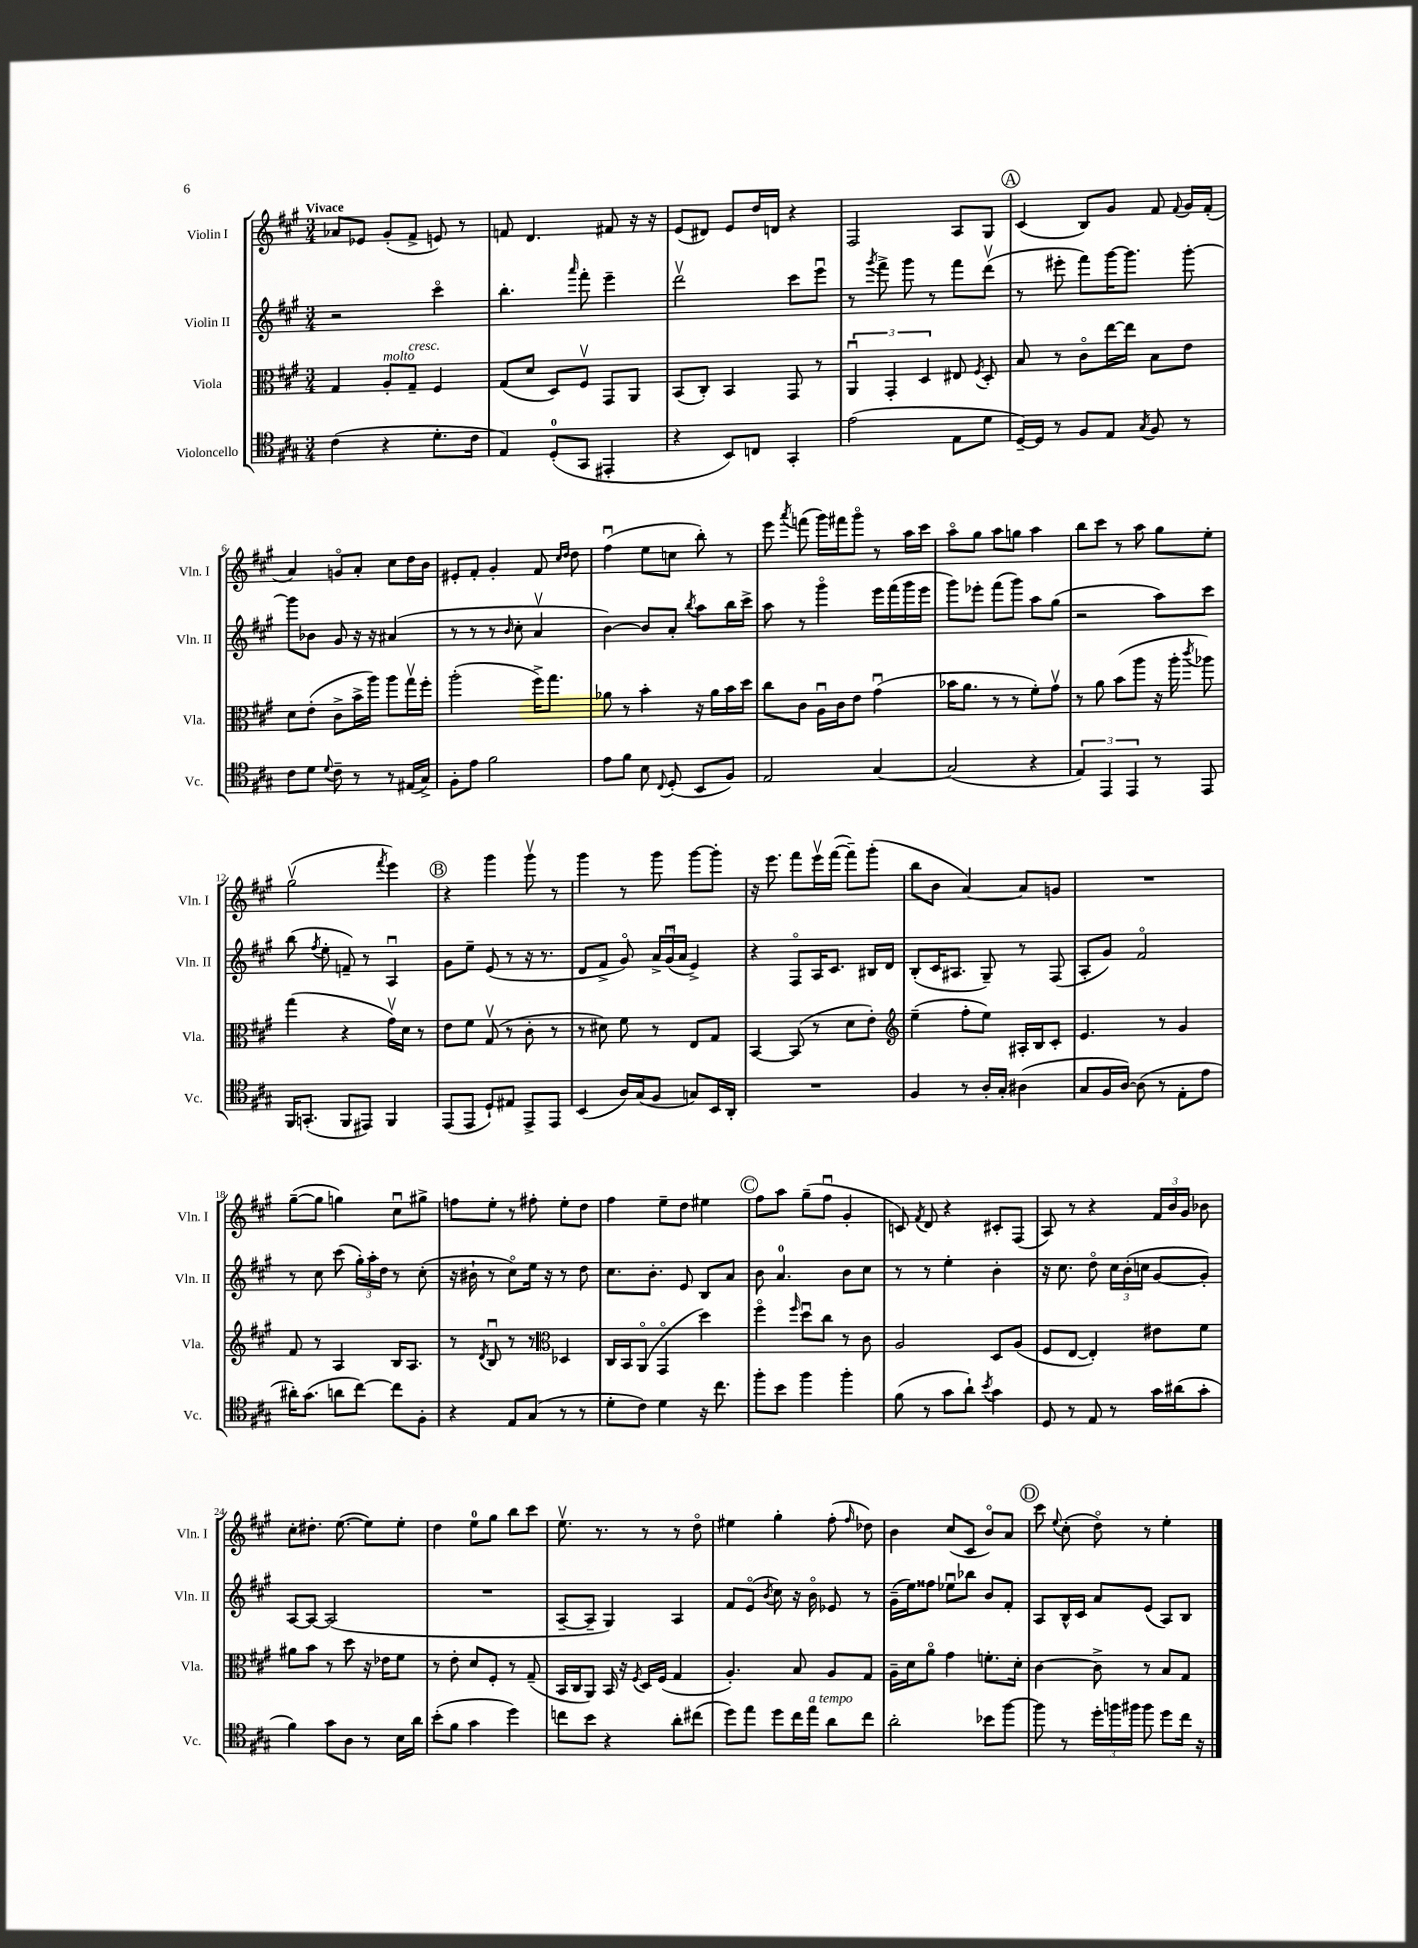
<<
\new StaffGroup <<
\new Staff = "s0" \with { instrumentName = "Violin I" shortInstrumentName = "Vln. I" } {
    \clef treble \key a \major \numericTimeSignature \time 3/4 \tempo "Vivace"
    \autoBeamOff aes'8[ ees'8] gis'8[-.( fis'8]-> e'8) r8 |
    f'8 d'4. fis'8 r16 r16 |
    e'8[( dis'8]) e'8[ d''16 d'16] r4 |
    fis2 a8[ gis8] |
    \mark \markup { \circle "A" } cis'4( b8[) gis'8] fis'8 \appoggiatura { fis'8 } gis'16[ fis'16]-.( |
    a'4) g'8[\flageolet a'8]-. cis''8[ d''16 b'16] |
    eis'8[-. fis'8]-. gis'4-. fis'8 \grace { cis''16[ d''16] } d''8 |
    fis''4\downbow( e''8[ c''8] b''8-.) r8 |
    e'''8 \acciaccatura { a'''8 } f'''8( gis'''16[) fis'''16 gis'''8]\flageolet r8 a''16[ cis'''16] |
    a''8[\flageolet gis''8] a''8[ g''8] a''4 |
    b''8[ cis'''8] r8 a''8 gis''8[ e''8]-. |
    gis''2\upbow( \acciaccatura { fis'''8 } e'''4) |
    \mark \markup { \circle "B" } r4 gis'''4 gis'''8\upbow r8 |
    gis'''4 r8 gis'''8 gis'''8[~ gis'''8]-. |
    r16 e'''8. fis'''8[ e'''16\upbow fis'''16]~( fis'''8[--) gis'''8]-.( |
    b''8[ b'8] a'4~) a'8[ g'8] |
    R2. |
    gis''8[~--( gis''8] g''4) cis''8[\downbow gis''8]-> |
    f''8[ e''8]-. r8 fis''8-. e''8[-. d''8] |
    fis''4 e''8[-- d''8] eis''4 |
    \mark \markup { \circle "C" } fis''8[ a''8] gis''8[--( fis''8]\downbow gis'4-. |
    c'8) \acciaccatura { fis'8 } d'8 r4 cis'8[-. fis8]( |
    a8) r8 r4 \tuplet 3/2 { fis'16[ b'16 gis'16] } bes'8 |
    cis''8[-. dis''8.]-. e''8.~( e''8[) e''8]-. |
    d''4 e''8[-0 gis''8] b''8[ cis'''8] |
    e''8.\upbow r8. r8 r8 d''8\flageolet |
    eis''4 gis''4-. fis''8-.( \grace { fis''16 } des''8) |
    b'4 cis''8[( cis'8] b'8[\flageolet) a'8] |
    \mark \markup { \circle "D" } cis'''8 \appoggiatura { e''8 } cis''8-.( d''8\flageolet) r8 e''4-. \bar "|." |
}
\new Staff = "s1" \with { instrumentName = "Violin II" shortInstrumentName = "Vln. II" } {
    \clef treble \key a \major \numericTimeSignature \time 3/4
    \autoBeamOff r2 cis'''4\flageolet |
    b''4.-. \grace { a'''16 } fis'''8-. e'''4-- |
    d'''2\upbow cis'''8[ e'''8]\downbow |
    r8 \acciaccatura { gis'''8 } fis'''8-> gis'''8 r8 fis'''8[ d'''8]\upbow( |
    \mark \markup { \circle "A" } r8 eis'''8-. fis'''8[) gis'''16~ gis'''8.] gis'''8~-. |
    gis'''8[ bes'8] gis'8 r16 r16 ais'4( |
    r8 r8 r8 \grace { b'16 } cis''8-. a'4\upbow |
    b'4~) b'8[ a'8]-. \acciaccatura { b''8 } a''8[ b''16 cis'''16]-> |
    a''8 r8 gis'''4\flageolet e'''16[ fis'''16( gis'''16 e'''16] |
    gis'''8[) ees'''8]-. fis'''8[( gis'''8]) a''8[ gis''8]( |
    r2 a''8[) cis'''8] |
    b''8( \acciaccatura { fis''8 } e''8-. f'8--) r8 a4\downbow |
    \mark \markup { \circle "B" } gis'8[ e''8]-- e'8( r8 r16 r8. |
    d'8[ fis'8]-> gis'8\flageolet) \tuplet 3/2 { a'16[-> gis'16\downbow( a'16] } e'4->) |
    r4 fis8[\flageolet a16 cis'8.] bis16[ d'16] |
    b8[-.( cis'16 ais8.] gis8--) r8 fis8( |
    a8[-. gis'8]) fis'2\flageolet |
    r8 cis''8 cis'''8( \tuplet 3/2 { gis''16[-.) a''16-. d''16] } r8 cis''8-.( |
    r16 bis'16-! r8 cis''8[\flageolet) e''16] r16 r8 d''8 |
    cis''8.[ b'8.]-. e'8 b8[ a'8] |
    \mark \markup { \circle "C" } b'8 a'4.-0 b'8[ cis''8] |
    r8 r8 e''4-. b'4-. |
    r16 cis''8. d''8\flageolet \tuplet 3/2 { cis''16[ b'16-.( c''16] } gis'8[~ gis'8]-.) |
    a8[~ a8]~ a2( |
    R2. |
    a8[~-- a8]-- gis4) a4 |
    fis'8[ e'8]\flageolet( \acciaccatura { b'8 } cis''8) r16 b'16\flageolet ees'8 r8 |
    gis'16[--( e''16) fisis''8] ees''8[\downbow bes''8] b'8[ fis'8]-. |
    \mark \markup { \circle "D" } a8[ b16-^ cis'16] a'8[ e'8]( a8[) b8] \bar "|." |
}
\new Staff = "s2" \with { instrumentName = "Viola" shortInstrumentName = "Vla." } {
    \clef alto \key a \major \numericTimeSignature \time 3/4
    \autoBeamOff gis4 a8[-.^\markup { \italic "molto" } gis8]--^\markup { \italic "cresc." } fis4 |
    gis8[( d'8] d8[) fis8]\upbow gis,8[ a,8] |
    b,8[( cis8]-.) b,4 gis,8 r8 |
    \tuplet 3/2 { a,4\downbow gis,4-. d4 } eis8 \acciaccatura { fis8 } d8-. |
    \mark \markup { \circle "A" } b8 r8 cis'8[\flageolet e''16~ e''16] b8[ e'8] |
    d'8[ e'8]-.( cis'8[-> b'16-> a''16]) a''8[ gis''16\upbow fis''16]-. |
    a''2-.( fis''16[->) gis''8.] |
    aes'8 r8 b'4-. r16 aes'16[ b'16 d''16] |
    cis''8[ cis'8] a16[\downbow cis'16 e'8] gis'4\downbow( |
    bes'16[ a'8.] r8 r8 fis'8[-.) gis'8]\upbow |
    r8 a'8 b'8[( a''8] r16 a''16-. \acciaccatura { cis'''8 } aes''8) |
    gis''4( r4 gis'16[\upbow) d'16] r8 |
    \mark \markup { \circle "B" } e'8[ fis'8] gis8\upbow( r8 cis'8-. r8 |
    r8 dis'8) fis'8 r8 e8[ gis8] |
    b,4~ b,8( r8 d'8[ e'8]-.) |
    \clef treble e''4--( fis''8[-. e''8]) ais16[-. b16 cis'8]-. |
    e'4. r8 gis'4 |
    fis'8 r8 a4 b16[ a8.] |
    r8 \acciaccatura { d'8 } b8\downbow r8 r8 \clef alto des4 |
    cis16[ b,16 a,8]\flageolet( gis,4\flageolet d''4) |
    \mark \markup { \circle "C" } fis''4\flageolet \grace { fis''16 } d''8[\downbow cis''8] r8 cis'8 |
    a2 d8[ a8]( |
    fis8[ e8]~ e4-.) eis'8[ fis'8] |
    ais'8[ b'8] r8 d''8 r16 ees'16[ fis'8] |
    r8 e'8-. d'8[ fis8]-. r8 gis8--( |
    b,16[ cis16 a,8]) b,16 r16 \acciaccatura { fis8 } d16[ fis16]( gis4 |
    a4.-.) b8 a8[ gis8] |
    a16[-- d'16 a'8]\flageolet gis'4 f'8.[-. d'16]-. |
    \mark \markup { \circle "D" } cis'4~ cis'8-> r8 b8[ gis8] \bar "|." |
}
\new Staff = "s3" \with { instrumentName = "Violoncello" shortInstrumentName = "Vc." } {
    \clef tenor \key a \major \numericTimeSignature \time 3/4
    \autoBeamOff cis'4( r4 d'8.[-. cis'16] |
    e4) d8[-0-.( gis,8] eis,4-. |
    r4 b,8[) c8] gis,4-. |
    e'2( e8[ d'8] |
    \mark \markup { \circle "A" } d16[~--) d16] r8 fis8[ e8] \acciaccatura { gis8 } fis8 r8 |
    cis'8[ d'8] \appoggiatura { d'8 } cis'8-- r8 r8 eis16[( gis16]->) |
    fis8[-. e'8] fis'2 |
    e'8[ fis'8] b8 \appoggiatura { cis8 } d8-.( b,8[ fis8]) |
    e2 gis4~ |
    gis2( r4 |
    \tuplet 3/2 { e4) e,4 e,4 } r8 e,8 |
    fis,16[ g,8.]-.( fis,8[ eis,8]) fis,4 |
    \mark \markup { \circle "B" } e,8[( e,8] d8[-!) eis8] e,8[-> e,8] |
    b,4( a16[) gis16( fis8] g8[) b,16 a,16]-. |
    R2. |
    fis4 r8 a16[-. gis16]-. ais4( |
    gis8[ fis16 a16]~) a8( r8 e8[-. e'8] |
    ais'16[-.) gis'8.]( a'8[ cis''8]~) cis''8[ fis8]-. |
    r4 e8[ gis8]( r8 r8 |
    d'8[-. cis'8]) d'4 r16 cis''8. |
    \mark \markup { \circle "C" } fis''8[-. b'8] fis''4 fis''4-. |
    fis'8( r8 gis'8[ a'8]-!) \acciaccatura { b'8 } gis'4 |
    d8 r8 e8 r8 gis'16[ ais'16( gis'8]-. |
    fis'4) gis'8[ a8] r8 b16[ a'16] |
    b'8[-.( fis'8] gis'4 d''4) |
    c''8[ b'8] r4 a'8[-. cis''8]( |
    d''8[) e''8] d''8[ cis''16 e''16]^\markup { \italic "a tempo" } a'8[ cis''8] |
    a'2-. bes'8[ fis''8]~ |
    \mark \markup { \circle "D" } fis''8 r8 \tuplet 3/2 { d''16[-. f''16 fis''16] } fis''8 d''8[ cis''16] r16 \bar "|." |
}
>>
>>
